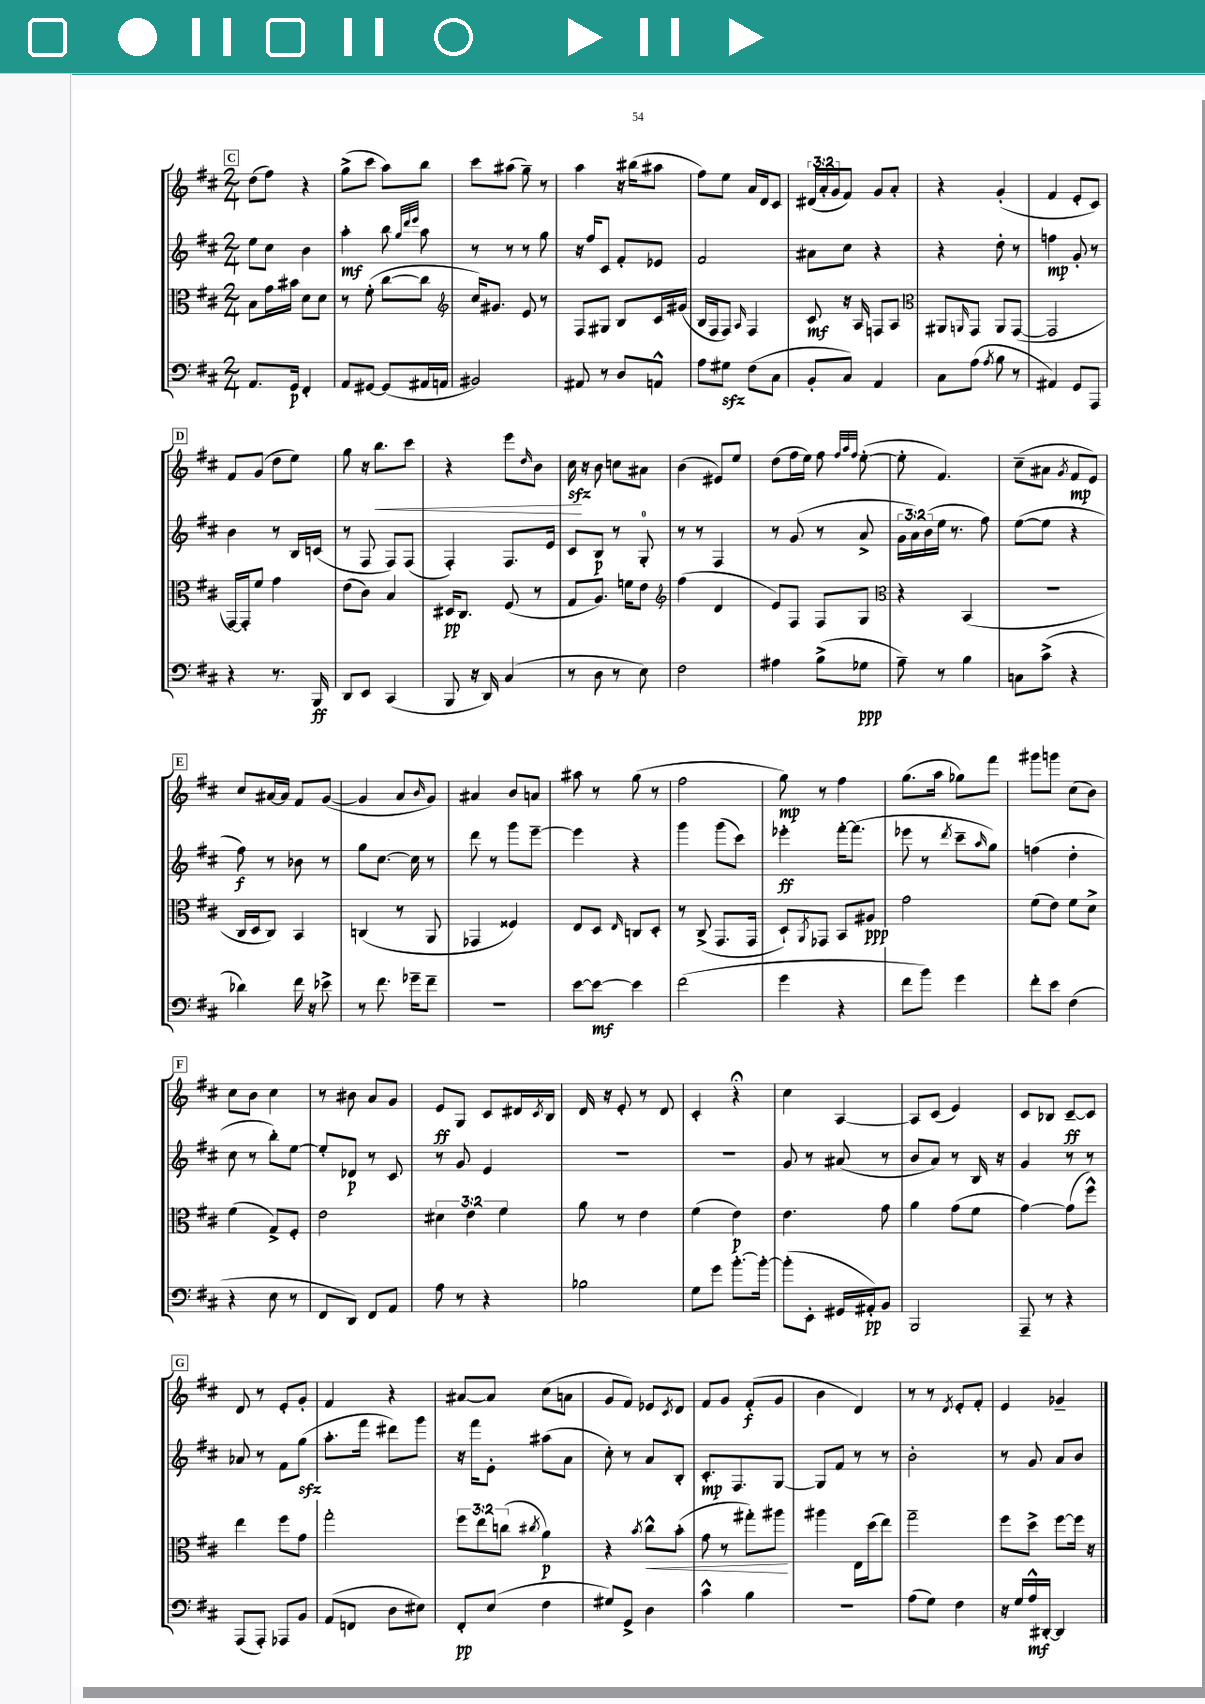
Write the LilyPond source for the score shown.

<<
\new StaffGroup <<
\new Staff = "s0" {
    \clef treble \key d \major \numericTimeSignature \time 2/4 \override Staff.TupletNumber.text = #tuplet-number::calc-fraction-text
    \mark \markup { \box "C" } d''8( fis''8) r4 |
    g''8->( cis'''8 a''8) b''8 |
    cis'''8 ais''8( g''8--) r8 |
    a''4 r16 bis''16( ais''8 |
    fis''8) e''8 a'16 d'16 cis'8 |
    \tuplet 3/2 { dis'16( a'16-. g'16 } fis'8) g'8 a'8-. |
    r4 g'4-.( |
    fis'4 e'8-. cis'8) |
    \mark \markup { \box "D" } fis'8 g'8( d''8 e''8) |
    g''8 r16 b''8.\< cis'''8 |
    r4 e'''8 \grace { d''16 } b'8 |
    cis''16\sfz\! r16 b'8 c''8 ais'8 |
    b'4( eis'8) e''8 |
    d''8( fis''16 e''16) fis''8 \grace { fis''32 a''32 fis''32 } e''8~-.( |
    e''8-. fis'4.) |
    cis''8--( ais'8 \acciaccatura { g'8 } fis'8\mp e'8) |
    \mark \markup { \box "E" } cis''8 ais'16~ ais'16 fis'8 g'8~( |
    g'4 a'8 \grace { b'16 } g'8) |
    ais'4 b'8 a'8 |
    ais''8 r8 g''8( r8 |
    fis''2 |
    g''8\mp) r8 fis''4 |
    g''8.( a''16 ges''8) fis'''8 |
    gis'''8 g'''8 cis''8( b'8) |
    \mark \markup { \box "F" } cis''8 b'8 cis''4 |
    r8 bis'8 a'8 g'8 |
    e'8\ff g8 cis'8 dis'16 \acciaccatura { cis'8 } b16 |
    d'16 r16 e'8-. r8 d'8 |
    cis'4-. r4\fermata |
    cis''4 a4~ |
    a8 cis'8( e'4) |
    cis'8 bes8 cis'8~--\ff cis'8 |
    \mark \markup { \box "G" } d'8 r8 e'8-. g'8-. |
    fis'4 r4 |
    ais'8~ ais'8 cis''8( a'8 |
    g'8 fis'8) ees'8 \acciaccatura { cis'8 } d'8 |
    fis'8 g'8 fis'8-.\f( g'8 |
    b'4 d'4) |
    r8 r8 \acciaccatura { d'8 } e'8-. fis'8-. |
    e'4 ges'4-- \bar "|." |
}
\new Staff = "s1" {
    \clef treble \key d \major \numericTimeSignature \time 2/4 \override Staff.TupletNumber.text = #tuplet-number::calc-fraction-text
    \mark \markup { \box "C" } e''8 cis''8 b'4 |
    a''4-.\mf b''8 \grace { g''32 d'''32 e'''32 } a''8 |
    r8 r8 r8 g''8 |
    r16 fis''16 cis'8 fis'8-. ees'8 |
    fis'2 |
    ais'8 cis''8 r4 |
    r4 d''8-. r8 |
    f''4\mp g'8-. r8 |
    \mark \markup { \box "D" } b'4 r8 b16 c'16( |
    r8 fis8 fis8) fis8( |
    fis4-.) fis8. e'16 |
    cis'8 b8\p r8 g8-0-. |
    r8 r8 fis4 |
    r8 g'8( r8 a'8-> |
    \tuplet 3/2 { g'16 a'16) b'16( } e''16 r8. fis''8) |
    e''8~( e''8 r4 |
    \mark \markup { \box "E" } fis''8\f) r8 bes'8 r8 |
    g''8 cis''8.~ cis''16 r8 |
    d'''8 r8 g'''8 e'''8~-- |
    e'''4 r4 |
    g'''4 g'''8( cis'''8) |
    ees'''4-.\ff fis'''16~-. fis'''8.( |
    ees'''8 r8 \acciaccatura { d'''8 } cis'''8-- \grace { a''16 } g''8) |
    f''4( d''4-. |
    \mark \markup { \box "F" } cis''8 r8 b''8-.) e''8~ |
    e''8-. des'8\p r8 cis'8 |
    r8 g'8 e'4 |
    R2 |
    R2 |
    g'8 r8 ais'8( r8 |
    b'8 a'8) r8 b16 r16 |
    g'4 r8 r8 |
    \mark \markup { \box "G" } aes'8 r8 fis'8 g''8\sfz( |
    a''8.-. fis'''16 dis'''8) g'''8 |
    r16 fis'''16 e'8-. ais''8( a'8 |
    cis''8-.) r8 a'8 b8-. |
    cis'8.-.\mp fis8. g8~ |
    g8 fis'8 r8 r8 |
    b'2-. |
    r8 g'8 a'8 b'8 \bar "|." |
}
\new Staff = "s2" {
    \clef alto \key d \major \numericTimeSignature \time 2/4 \override Staff.TupletNumber.text = #tuplet-number::calc-fraction-text
    \mark \markup { \box "C" } b8 g'16 bis'16 d'8 d'8 |
    r8 fis'8-.( cis''8~ cis''8 |
    \clef treble cis''16) gis'8. e'8 r8 |
    fis8 gis8 b8 cis'16 gis'16( |
    b16 fis16 fis8) \grace { a16 } fis4 |
    cis'8\mf r16 a16 f8 a8 |
    \clef alto ais,8 \grace { a,16 } g,8 a,8 g,8~( |
    g,2 |
    \mark \markup { \box "D" } g,16~) g,16-. fis'8 g'4 |
    e'8( cis'8) b4 |
    dis16\pp cis8. fis8( r8 |
    g8 a8.) f'16 e'8 |
    \clef treble fis''4( d'4 |
    e'8) fis8 fis8 g8 |
    \clef alto r4 b,4( |
    r2 |
    \mark \markup { \box "E" } cis16 d16 cis8) b,4 |
    c4( r8 a,8 |
    ges,4 fisis4) |
    e8 d8 \grace { e16 } c8 d8-. |
    r8 cis8->( g,8. g,16 |
    d8-!) \acciaccatura { a,8 } ges,8 b,8 ais8\ppp |
    g'2 |
    fis'8( e'8) fis'8 d'8-> |
    \mark \markup { \box "F" } fis'4( g8->) fis8-. |
    e'2 |
    \tuplet 3/2 { dis'4 e'4 fis'4 } |
    a'8 r8 e'4 |
    fis'4( e'4\p) |
    e'4. g'8 |
    a'4 g'8( fis'8 |
    g'4~) g'8( fis''8-^) |
    \mark \markup { \box "G" } e''4 fis''8 g'8 |
    g''2-. |
    \tuplet 3/2 { fis''8 e''8 c''8( } \acciaccatura { cis''8 } a'4\p) |
    r4 \acciaccatura { b'8 } cis''8-^\< b'8-.( |
    g'8 r8 gis''8-.) ais''8\! |
    ais''4 e16 d''16( e''8) |
    g''2-- |
    fis''8 d''8-> fis''8~ fis''16 r16 \bar "|." |
}
\new Staff = "s3" {
    \clef bass \key d \major \numericTimeSignature \time 2/4
    \mark \markup { \box "C" } a,8. g,16\p fis,4-. |
    a,8 gis,8~ gis,8( ais,16 a,16 |
    bis,2) |
    ais,8 r8 d8 a,8-^ |
    a8 gis8\sfz fis8( cis8 |
    b,8-. cis8) a,4 |
    cis8 a8( \acciaccatura { a8 } b8 r8 |
    ais,4) g,8 a,,8 |
    \mark \markup { \box "D" } r4 r8. b,,16\ff |
    d,8 e,8 cis,4( |
    b,,8 r16 d,16) cis4( |
    r8 d8 r8 e8) |
    fis2 |
    ais4 b8->( ges8\ppp |
    a8--) r8 b4 |
    c8 cis'8->( r4 |
    \mark \markup { \box "E" } des'4) fis'16 r16 ees'8-> |
    r8 fis'8. ges'16-- fis'8-- |
    R2 |
    e'8~ e'8~\mf e'4 |
    fis'2( |
    g'4 r4 |
    fis'8 b'8) g'4 |
    fis'8-. e'8 fis4( |
    \mark \markup { \box "F" } r4 e8 r8 |
    fis,8 d,8) fis,8 a,8 |
    a8 r8 r4 |
    bes2 |
    g8 g'8 b'8.~-. b'16~-. |
    b'8-.( e,8-. gis,16 ais,16-.\pp) b,8 |
    b,,2 |
    a,,8-- r8 r4 |
    \mark \markup { \box "G" } a,,8( a,,8-.) aes,,8 b,8 |
    a,8( f,8 d8 eis8) |
    fis,8-.\pp e8( fis4 |
    gis8) g,8-> d4 |
    cis'4-^ b4 |
    R2 |
    a8( g8) fis4 |
    r16 g16 a16-^\mf dis,16~-. dis,4 \bar "|." |
}
>>
>>
